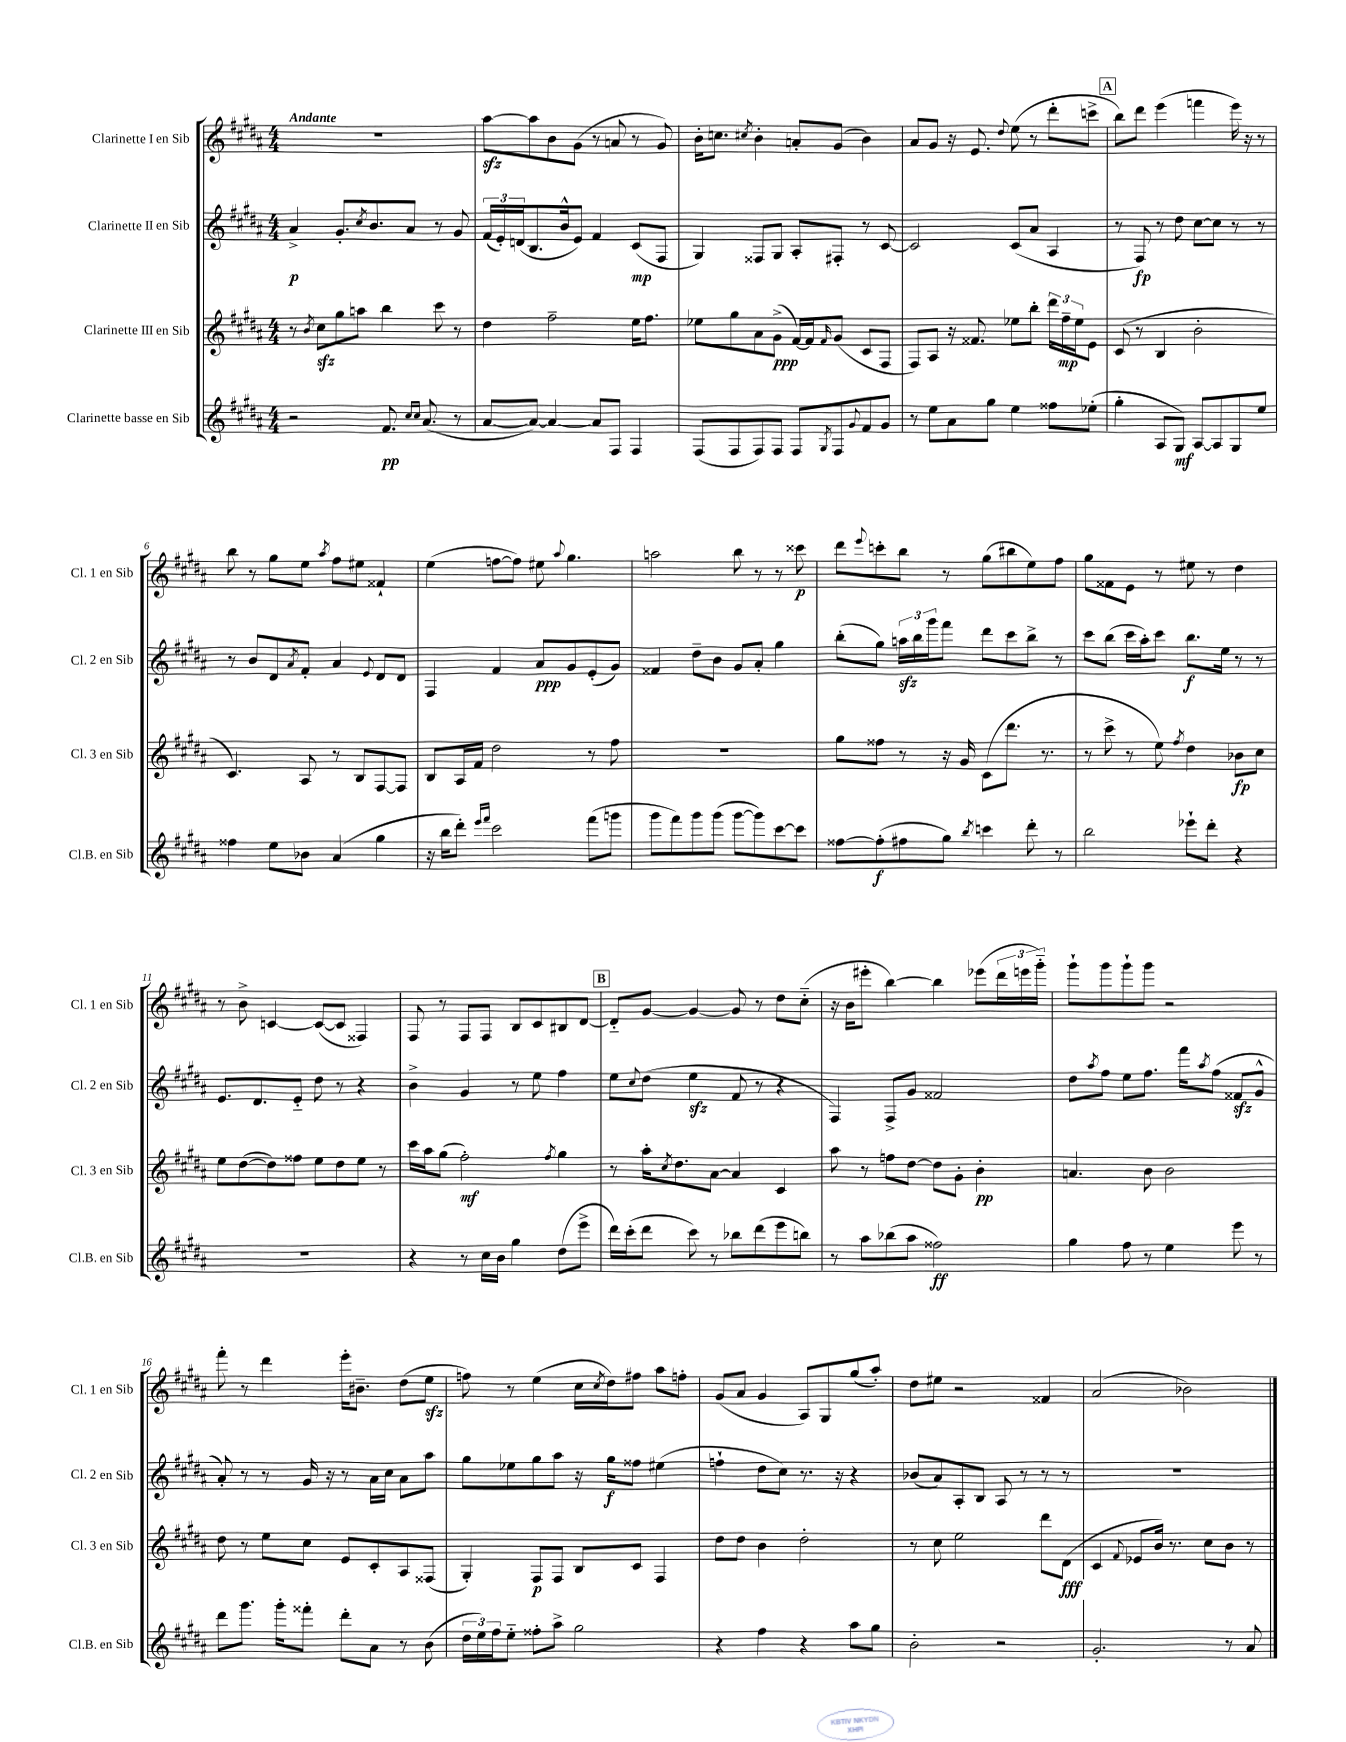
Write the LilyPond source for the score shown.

<<
\new StaffGroup <<
\new Staff = "s0" \with { instrumentName = "Clarinette I en Sib" shortInstrumentName = "Cl. 1 en Sib" } {
    \clef treble \key b \major \numericTimeSignature \time 4/4 \tempo "Andante"
    R1 |
    ais''8~\sfz ais''8 b'8 gis'8( r8 a'8 r8 gis'8) |
    b'16-. c''8. \acciaccatura { cis''8 } b'4-. a'8-. gis'8( b'4) |
    ais'8 gis'8 r16 e'8. \appoggiatura { dis''8 } e''8( r8 dis'''8-. c'''8-> |
    \mark \markup { \box "A" } b''8) dis'''8 e'''4( f'''4 e'''16) r16 r8 |
    b''8 r8 gis''8 e''8 \acciaccatura { ais''8 } fis''8 eis''8 fisis'4-! |
    e''4( f''8~ f''8) eis''8 \appoggiatura { ais''8 } gis''4. |
    a''2 b''8 r8 r8 cisis'''8\p |
    dis'''8 \appoggiatura { e'''8 } c'''8-. b''8 r8 gis''8( bis''8 e''8) fis''8 |
    gis''8 fisis'8 e'8 r8 eis''8 r8 dis''4 |
    r8 b'8-> c'4~ c'8~( c'8 fisis4) |
    fis8 r8 fis8 fis8 b8 cis'8 bis8 dis'8~ |
    \mark \markup { \box "B" } dis'8-_ gis'8~ gis'4~ gis'8 r8 dis''8 cis''8-_( |
    r16 b'16 eis'''8-. b''4~) b''4 ees'''8( \tuplet 3/2 { dis'''16 e'''16 gis'''16-_) } |
    gis'''8-! gis'''8 gis'''8-! gis'''8 r2 |
    fis'''8-. r8 dis'''4 e'''16-. bis'8.-- dis''8( e''8\sfz |
    f''8) r8 e''4( cis''16 \acciaccatura { cis''8 } dis''16) fis''8 ais''8 f''8-. |
    gis'8( ais'8 gis'4 ais8) gis8 gis''8( ais''8-.) |
    dis''8 eis''8 r2 fisis'4 |
    ais'2( bes'2) \bar "|." |
}
\new Staff = "s1" \with { instrumentName = "Clarinette II en Sib" shortInstrumentName = "Cl. 2 en Sib" } {
    \clef treble \key b \major \numericTimeSignature \time 4/4
    ais'4->\p gis'8.-. \acciaccatura { cis''8 } b'8. ais'8 r8 gis'8 |
    \tuplet 3/2 { fis'16( e'16-.) d'16( } b8. b'16-^ e'8) fis'4 cis'8\mp( fis8 |
    gis4) fisis8 gis8 ais8-. fis8-. r8 cis'8~ |
    cis'2 cis'8( ais'8 ais4 |
    \mark \markup { \box "A" } r8 fis8\fp) r8 dis''8 cis''8~ cis''8 r8 r8 |
    r8 b'8 dis'8 \acciaccatura { ais'8 } fis'8-. ais'4 \appoggiatura { e'8 } dis'8 dis'8 |
    fis4 fis'4 ais'8\ppp gis'8 e'8-.( gis'8) |
    fisis'4 dis''8-- b'8 gis'8 ais'8-. gis''4 |
    b''8-.( gis''8) \tuplet 3/2 { a''16\sfz b''16 gis'''16 } fis'''8 dis'''8 cis'''8 b''8-> r8 |
    cis'''8 b''8( cis'''16 ais''16-.) cis'''8 b''8.\f e''16 r8 r8 |
    e'8. dis'8. e'8-_ dis''8 r8 r4 |
    b'4-> gis'4 r8 e''8 fis''4 |
    \mark \markup { \box "B" } e''8 \appoggiatura { cis''8 } dis''8( e''4\sfz fis'8 r8 r4 |
    fis4) fis8-> gis'8 fisis'2 |
    dis''8 \acciaccatura { ais''8 } fis''8 e''8 fis''8. fis'''16 \acciaccatura { ais''8 } fis''8( fisis'8\sfz gis'8-^ |
    ais'8-.) r8 r8 gis'16 r16 r8 ais'16 cis''16 ais'8 ais''8 |
    gis''8 ees''8 gis''8 ais''8 r16 gis''16\f fisis''8 eis''4( |
    f''4-! dis''8 cis''8) r8. r16 r4 |
    bes'8( ais'8) ais8-. b8 ais8 r8 r8 r8 |
    R1 \bar "|." |
}
\new Staff = "s2" \with { instrumentName = "Clarinette III en Sib" shortInstrumentName = "Cl. 3 en Sib" } {
    \clef treble \key b \major \numericTimeSignature \time 4/4
    r8 \acciaccatura { b'8 } cis''8\sfz gis''8 a''8 b''4 cis'''8 r8 |
    dis''4 fis''2-- e''16 fis''8. |
    ees''8 gis''8 ais'8 gis'8->\ppp( fis'16~) fis'16 \grace { fis'16 } gis'8( cis'8 fis8 |
    fis8) ais8 r16 fisis'8. ees''8 b''8-. \tuplet 3/2 { dis'''16 fis''16--\mp ees''16 } e'8 |
    \mark \markup { \box "A" } cis'8( r8 b4 b'2-. |
    cis'4.) ais8 r8 b8 fis8~ fis8 |
    b8 ais16 fis'16 dis''2 r8 fis''8 |
    R1 |
    gis''8 fisis''8 r8 r16 gis'16 cis'8( dis'''8. r8. |
    r8 cis'''8-> r8 e''8) \acciaccatura { fis''8 } dis''4 bes'8\fp cis''8 |
    e''8 dis''8~( dis''8) fisis''8 e''8 dis''8 e''8 r8 |
    cis'''16 ais''16 gis''8( fis''2-.\mf) \acciaccatura { fis''8 } gis''4 |
    \mark \markup { \box "B" } r8 ais''16-. \acciaccatura { cis''8 } dis''8. ais'8~ ais'4 cis'4 |
    ais''8 r8 f''8 dis''8~ dis''8 gis'8-. b'4-.\pp |
    a'4. b'8 b'2 |
    dis''8 r8 e''8 cis''8 e'8 cis'8-. ais8 fisis8( |
    gis4-.) fis8\p fis8 b8 cis'8 fis4 |
    dis''8 dis''8 b'4 dis''2-. |
    r8 cis''8 e''2 dis'''8 dis'8\fff( |
    cis'4 \appoggiatura { fis'8 } ees'8 b'16) r8. cis''8 b'8 r8 \bar "|." |
}
\new Staff = "s3" \with { instrumentName = "Clarinette basse en Sib" shortInstrumentName = "Cl.B. en Sib" } {
    \clef treble \key b \major \numericTimeSignature \time 4/4
    r2 fis'8.\pp \grace { cis''16 cis''16 } ais'8.( r8 |
    ais'8~ ais'8~) ais'4~ ais'8 fis8 fis4 |
    fis8( fis8 fis8) fis8 fis8 \acciaccatura { gis8 } fis8 \appoggiatura { gis'8 } fis'8 gis'8 |
    r8 e''8 ais'8 gis''8 e''4 fisis''8 ees''8-.( |
    \mark \markup { \box "A" } gis''4-. ais8 gis8\mf) ais8~ ais8 gis8 e''8 |
    fisis''4 e''8 bes'8 ais'4( gis''4 |
    r16 b''16 dis'''8-.) \grace { e'''16 fis'''16 } cis'''2 fis'''8( g'''8 |
    gis'''8 fis'''8) gis'''8 gis'''8( gis'''8~ gis'''8) cis'''8~ cis'''8 |
    fisis''8~ fisis''8-.\f( fis''8 gis''8) \acciaccatura { b''8 } c'''4 dis'''8-. r8 |
    b''2 ees'''8-! dis'''8-. r4 |
    R1 |
    r4 r8 cis''16 b'16 gis''4 dis''8( e'''8-> |
    \mark \markup { \box "B" } dis'''16) cis'''16-.( dis'''8 cis'''8) r8 bes''8 dis'''8( e'''8 b''8) |
    r8 ais''8 bes''8( ais''8 fisis''2\ff) |
    gis''4 fis''8 r8 e''4 e'''8 r8 |
    dis'''8 gis'''8. gis'''16-. fisis'''8-. dis'''8-. ais'8 r8 b'8( |
    \tuplet 3/2 { dis''16 e''16) fis''16 } e''8-_ fisis''8-. ais''8-> gis''2 |
    r4 fis''4 r4 ais''8 gis''8 |
    b'2-. r2 |
    gis'2.-. r8 ais'8 \bar "|." |
}
>>
>>
